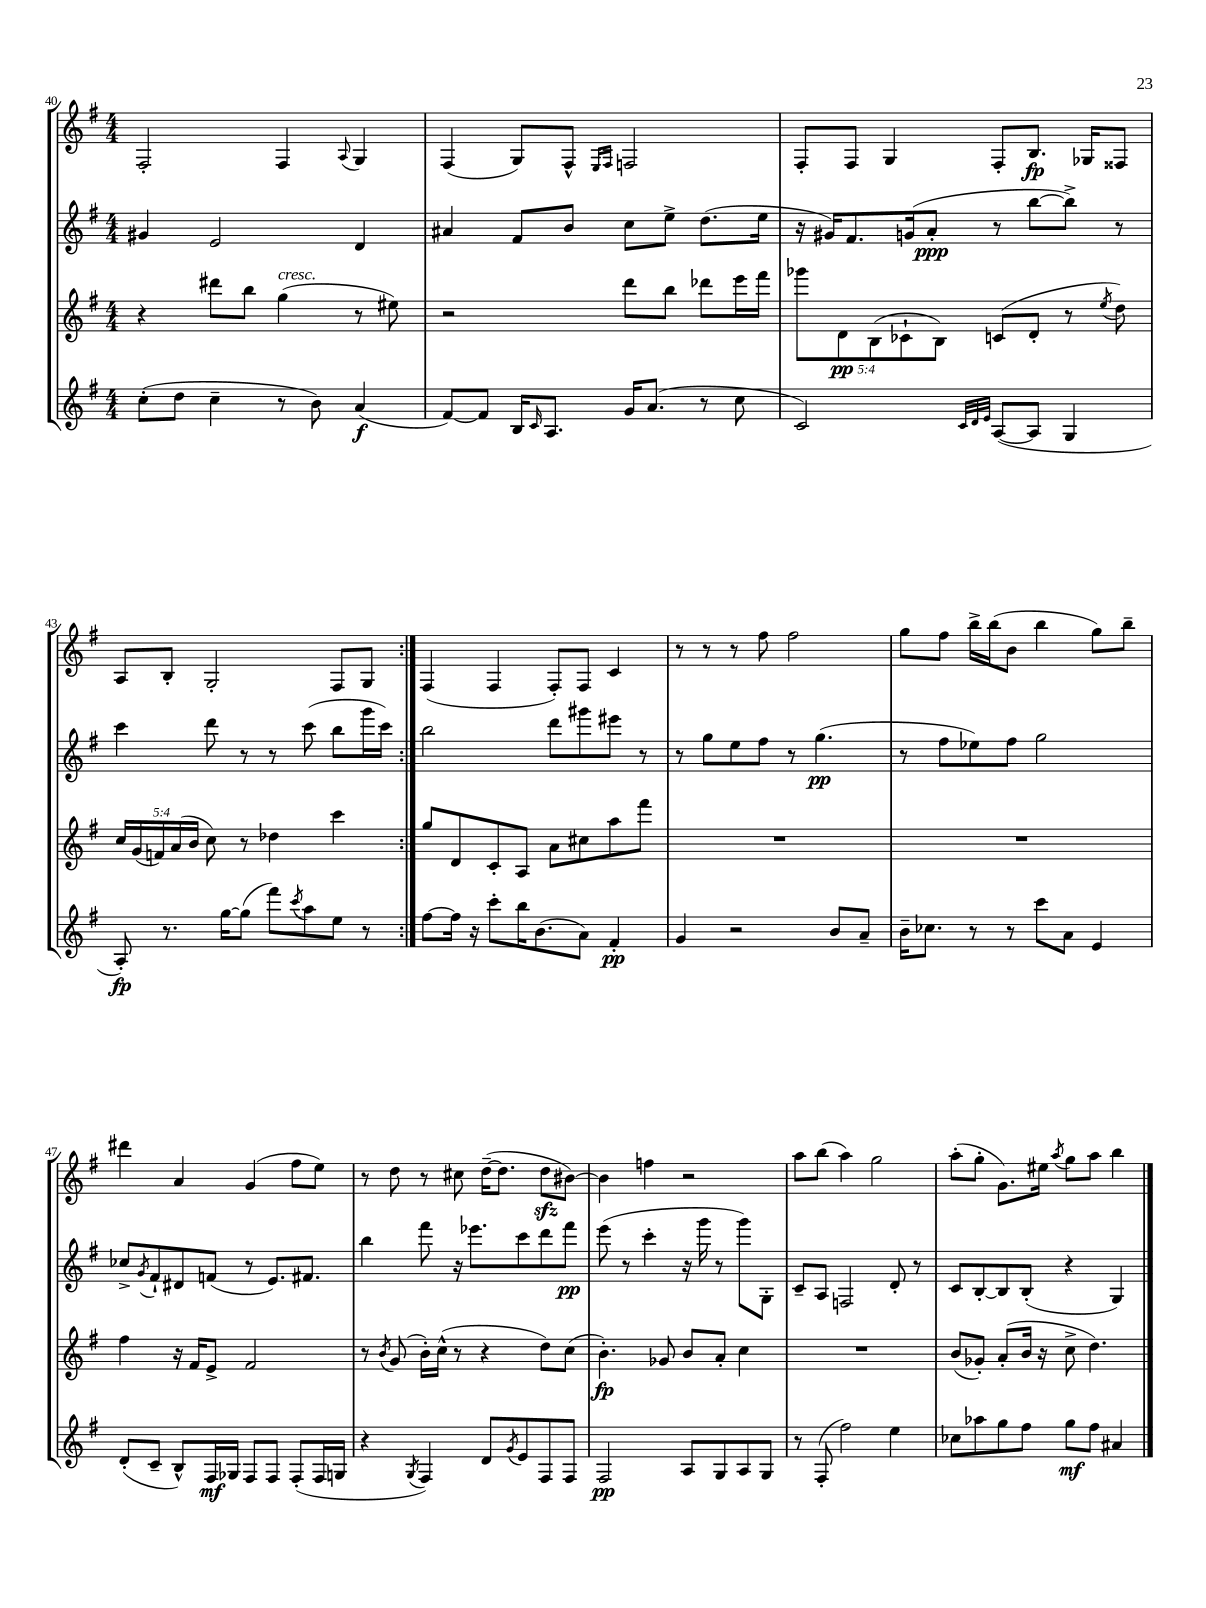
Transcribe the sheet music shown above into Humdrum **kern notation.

**kern	**dynam	**kern	**dynam	**kern	**dynam	**kern	**dynam
*part4	*part4	*part3	*part3	*part2	*part2	*part1	*part1
*staff4	*staff4	*staff3	*staff3	*staff2	*staff2	*staff1	*staff1
*clefG2	*	*clefG2	*	*clefG2	*	*clefG2	*
*k[f#]	*	*k[f#]	*	*k[f#]	*	*k[f#]	*
*M4/4	*	*M4/4	*	*M4/4	*	*M4/4	*
=40	=40	=40	=40	=40	=40	=40	=40
(8cc'\L	.	4r	.	4g#X/	.	2F#'/	.
8dd\J	.	.	.	.	.	.	.
4cc~\	.	8ddd#X\L	.	2e/	.	.	.
.	.	8bb\J	.	.	.	.	.
!	!	!LO:TX:a:i:t=cresc.	!	!	!	!	!
8r	.	(4gg\	.	.	.	4F#/	.
8b\)	.	.	.	.	.	.	.
.	.	.	.	.	.	8qqA/	.
(4a/	f	8r	.	4d/	.	4G/	.
.	.	8ee#X\)	.	.	.	.	.
=41	=41	=41	=41	=41	=41	=41	=41
[8f#/L)	.	2r	.	4a#X/	.	(4F#/	.
8f#/J]	.	.	.	.	.	.	.
16B/KL	.	.	.	8f#/L	.	8G/L)	.
16qqc/	.	.	.	.	.	.	.
8.A/J	.	.	.	.	.	.	.
.	.	.	.	8b/J	.	8F#^^/J	.
.	.	.	.	.	.	16qqE/LL	.
.	.	.	.	.	.	16qqF#/JJ	.
16g/KL	.	8ddd\L	.	8cc\L	.	2Fn/	.
(8.a/J	.	.	.	.	.	.	.
.	.	8bb\J	.	8ee^\J	.	.	.
8r	.	8ddd-X\L	.	(8.dd\L	.	.	.
8cc\	.	16eee\L	.	.	.	.	.
.	.	16fff#\JJ	.	16ee\Jk	.	.	.
=42	=42	=42	=42	=42	=42	=42	=42
2c/)	.	10ggg-X\L	.	16r	.	8F#'/L	.
.	.	.	.	16g#X/KL)	.	.	.
.	.	10d\	pp	.	.	.	.
.	.	.	.	8.f#/	.	8F#/J	.
.	.	(10B\	.	.	.	.	.
.	.	.	.	.	.	4G/	.
.	.	10c-X`\	.	.	.	.	.
.	.	.	.	(16gn/k	.	.	.
.	.	.	.	8a'/J	ppp	.	.
.	.	10B\J)	.	.	.	.	.
32qqc/LLL	.	.	.	.	.	.	.
32qqd/	.	.	.	.	.	.	.
32qqe/JJJ	.	.	.	.	.	.	.
([8A/L	.	(8cn/L	.	8r	.	8F#'/L	.
8A/J]	.	8d'/J	.	[8bb\L	.	8.B/J	fp
4G/	.	8r	.	8bb^\J])	.	.	.
.	.	.	.	.	.	16G-X/KL	.
.	.	8qee/	.	.	.	.	.
.	.	8dd\)	.	8r	.	8F##X/J	.
!!LO:LB:g=z
=43	=43	=43	=43	=43	=43	=43	=43
8A'/)	fp	20cc/LL	.	4ccc\	.	8A/L	.
.	.	(20g/	.	.	.	.	.
.	.	20fn/)	.	.	.	.	.
8.r	.	.	.	.	.	8B'/J	.
.	.	(20a/	.	.	.	.	.
.	.	20b/JJ	.	.	.	.	.
.	.	8cc\)	.	8ddd\	.	2G'/	.
[16gg\KL	.	.	.	.	.	.	.
(8gg\J]	.	8r	.	8r	.	.	.
8fff#\L)	.	4dd-X\	.	8r	.	.	.
8qccc/	.	.	.	.	.	.	.
8aa\	.	.	.	(8ccc\	.	.	.
8ee\J	.	4ccc\	.	8bb\L	.	8F#/L	.
8r	.	.	.	16ggg\L	.	8G/J	.
.	.	.	.	16ccc\JJ)	.	.	.
=44:|!	=44:|!	=44:|!	=44:|!	=44:|!	=44:|!	=44:|!	=44:|!
[8ff#\L	.	8gg/L	.	2bb\	.	(4F#/	.
16ff#\Jk]	.	8d/	.	.	.	.	.
16r	.	.	.	.	.	.	.
8ccc'\L	.	8c'/	.	.	.	4F#/	.
16bb\K	.	8A/J	.	.	.	.	.
(8.b\	.	.	.	.	.	.	.
.	.	8a\L	.	8ddd\L	.	8F#'/L)	.
8a\J)	.	8cc#X\	.	8ggg#X\	.	8F#/J	.
4f#'/	pp	8aa\	.	8eee#X\J	.	4c/	.
.	.	8fff#\J	.	8r	.	.	.
=45	=45	=45	=45	=45	=45	=45	=45
4g/	.	1r	.	8r	.	8r	.
.	.	.	.	8gg\L	.	8r	.
2r	.	.	.	8ee\	.	8r	.
.	.	.	.	8ff#\J	.	8ff#\	.
.	.	.	.	8r	.	2ff#\	.
.	.	.	.	(4.gg\	pp	.	.
8b/L	.	.	.	.	.	.	.
8a~/J	.	.	.	.	.	.	.
=46	=46	=46	=46	=46	=46	=46	=46
16b~\KL	.	1r	.	8r	.	8gg\L	.
8.cc-X\J	.	.	.	.	.	.	.
.	.	.	.	8ff#\L	.	8ff#\J	.
8r	.	.	.	8ee-X\)	.	16bb^\LL	.
.	.	.	.	.	.	(16bb\J	.
8r	.	.	.	8ff#\J	.	8b\J	.
8ccc\L	.	.	.	2gg\	.	4bb\	.
8a\J	.	.	.	.	.	.	.
4e/	.	.	.	.	.	8gg\L)	.
.	.	.	.	.	.	8bb~\J	.
!!LO:LB:g=z
=47	=47	=47	=47	=47	=47	=47	=47
(8d'/L	.	4ff#\	.	8cc-X^/L	.	4ddd#X\	.
.	.	.	.	8qg/	.	.	.
8c~/J	.	.	.	8f#`/	.	.	.
8B^^/L)	.	16r	.	8d#X/	.	4a/	.
.	.	16f#/KL	.	.	.	.	.
16F#/L	mf	8e^/J	.	(8fn/J	.	.	.
16G-X/JJ	.	.	.	.	.	.	.
8F#/L	.	2f#/	.	8r	.	(4g/	.
8F#/J	.	.	.	8.e/L)	.	.	.
(8F#'/L	.	.	.	.	.	8ff#\L	.
.	.	.	.	8.f#X/J	.	.	.
16F#/L	.	.	.	.	.	8ee\J)	.
16Gn/JJ	.	.	.	.	.	.	.
=48	=48	=48	=48	=48	=48	=48	=48
4r	.	8r	.	4bb\	.	8r	.
.	.	8qb/	.	.	.	.	.
.	.	(8g/	.	.	.	8dd\	.
8qG/	.	.	.	.	.	.	.
4F#/)	.	16b'\LL)	.	8fff#\	.	8r	.
.	.	(16cc^^\JJ	.	.	.	.	.
.	.	8r	.	16r	.	8cc#X\	.
.	.	.	.	8.eee-X\L	.	.	.
8d/L	.	4r	.	.	.	([16dd~\KL	.
.	.	.	.	.	.	8.dd\J]	.
8qg/	.	.	.	.	.	.	.
8e/	.	.	.	8ccc\	.	.	.
8F#/	.	8dd\L)	.	8ddd\	.	8ddzz\L	.
8F#/J	.	(8cc\J	.	8fff#\J	pp	[8b#X\J)	.
=49	=49	=49	=49	=49	=49	=49	=49
2F#/	pp	4.b'\)	fp	(8eee\	.	4b#\]	.
.	.	.	.	8r	.	.	.
.	.	.	.	4ccc'\	.	4ffn\	.
.	.	8g-X/	.	.	.	.	.
8A/L	.	8b/L	.	16r	.	2r	.
.	.	.	.	16ggg\	.	.	.
8G/	.	8a'/J	.	8r	.	.	.
8A/	.	4cc\	.	8ggg\L)	.	.	.
8G/J	.	.	.	8G'\J	.	.	.
=50	=50	=50	=50	=50	=50	=50	=50
8r	.	1r	.	8c~/L	.	8aa\L	.
(8F#'/	.	.	.	8A/J	.	(8bb\J	.
2ff#\)	.	.	.	2Fn/	.	4aa\)	.
.	.	.	.	.	.	2gg\	.
4ee\	.	.	.	8d'/	.	.	.
.	.	.	.	8r	.	.	.
=51	=51	=51	=51	=51	=51	=51	=51
8cc-X\L	.	(8b/L	.	8c/L	.	(8aa'\L	.
8aa-X\	.	8g-X'/J)	.	[8B'/	.	8gg'\J	.
8gg\	.	(8a'/L	.	8B/]	.	8.g\L)	.
8ff#\J	.	16b/Jk	.	(8B'/J	.	.	.
.	.	16r	.	.	.	16ee#X\Jk	.
.	.	.	.	.	.	8qaa/	.
8gg\L	mf	8cc^\	.	4r	.	8gg\L	.
8ff#\J	.	4.dd\)	.	.	.	8aa\J	.
4a#X/	.	.	.	4G/)	.	4bb\	.
==	==	==	==	==	==	==	==
*-	*-	*-	*-	*-	*-	*-	*-
